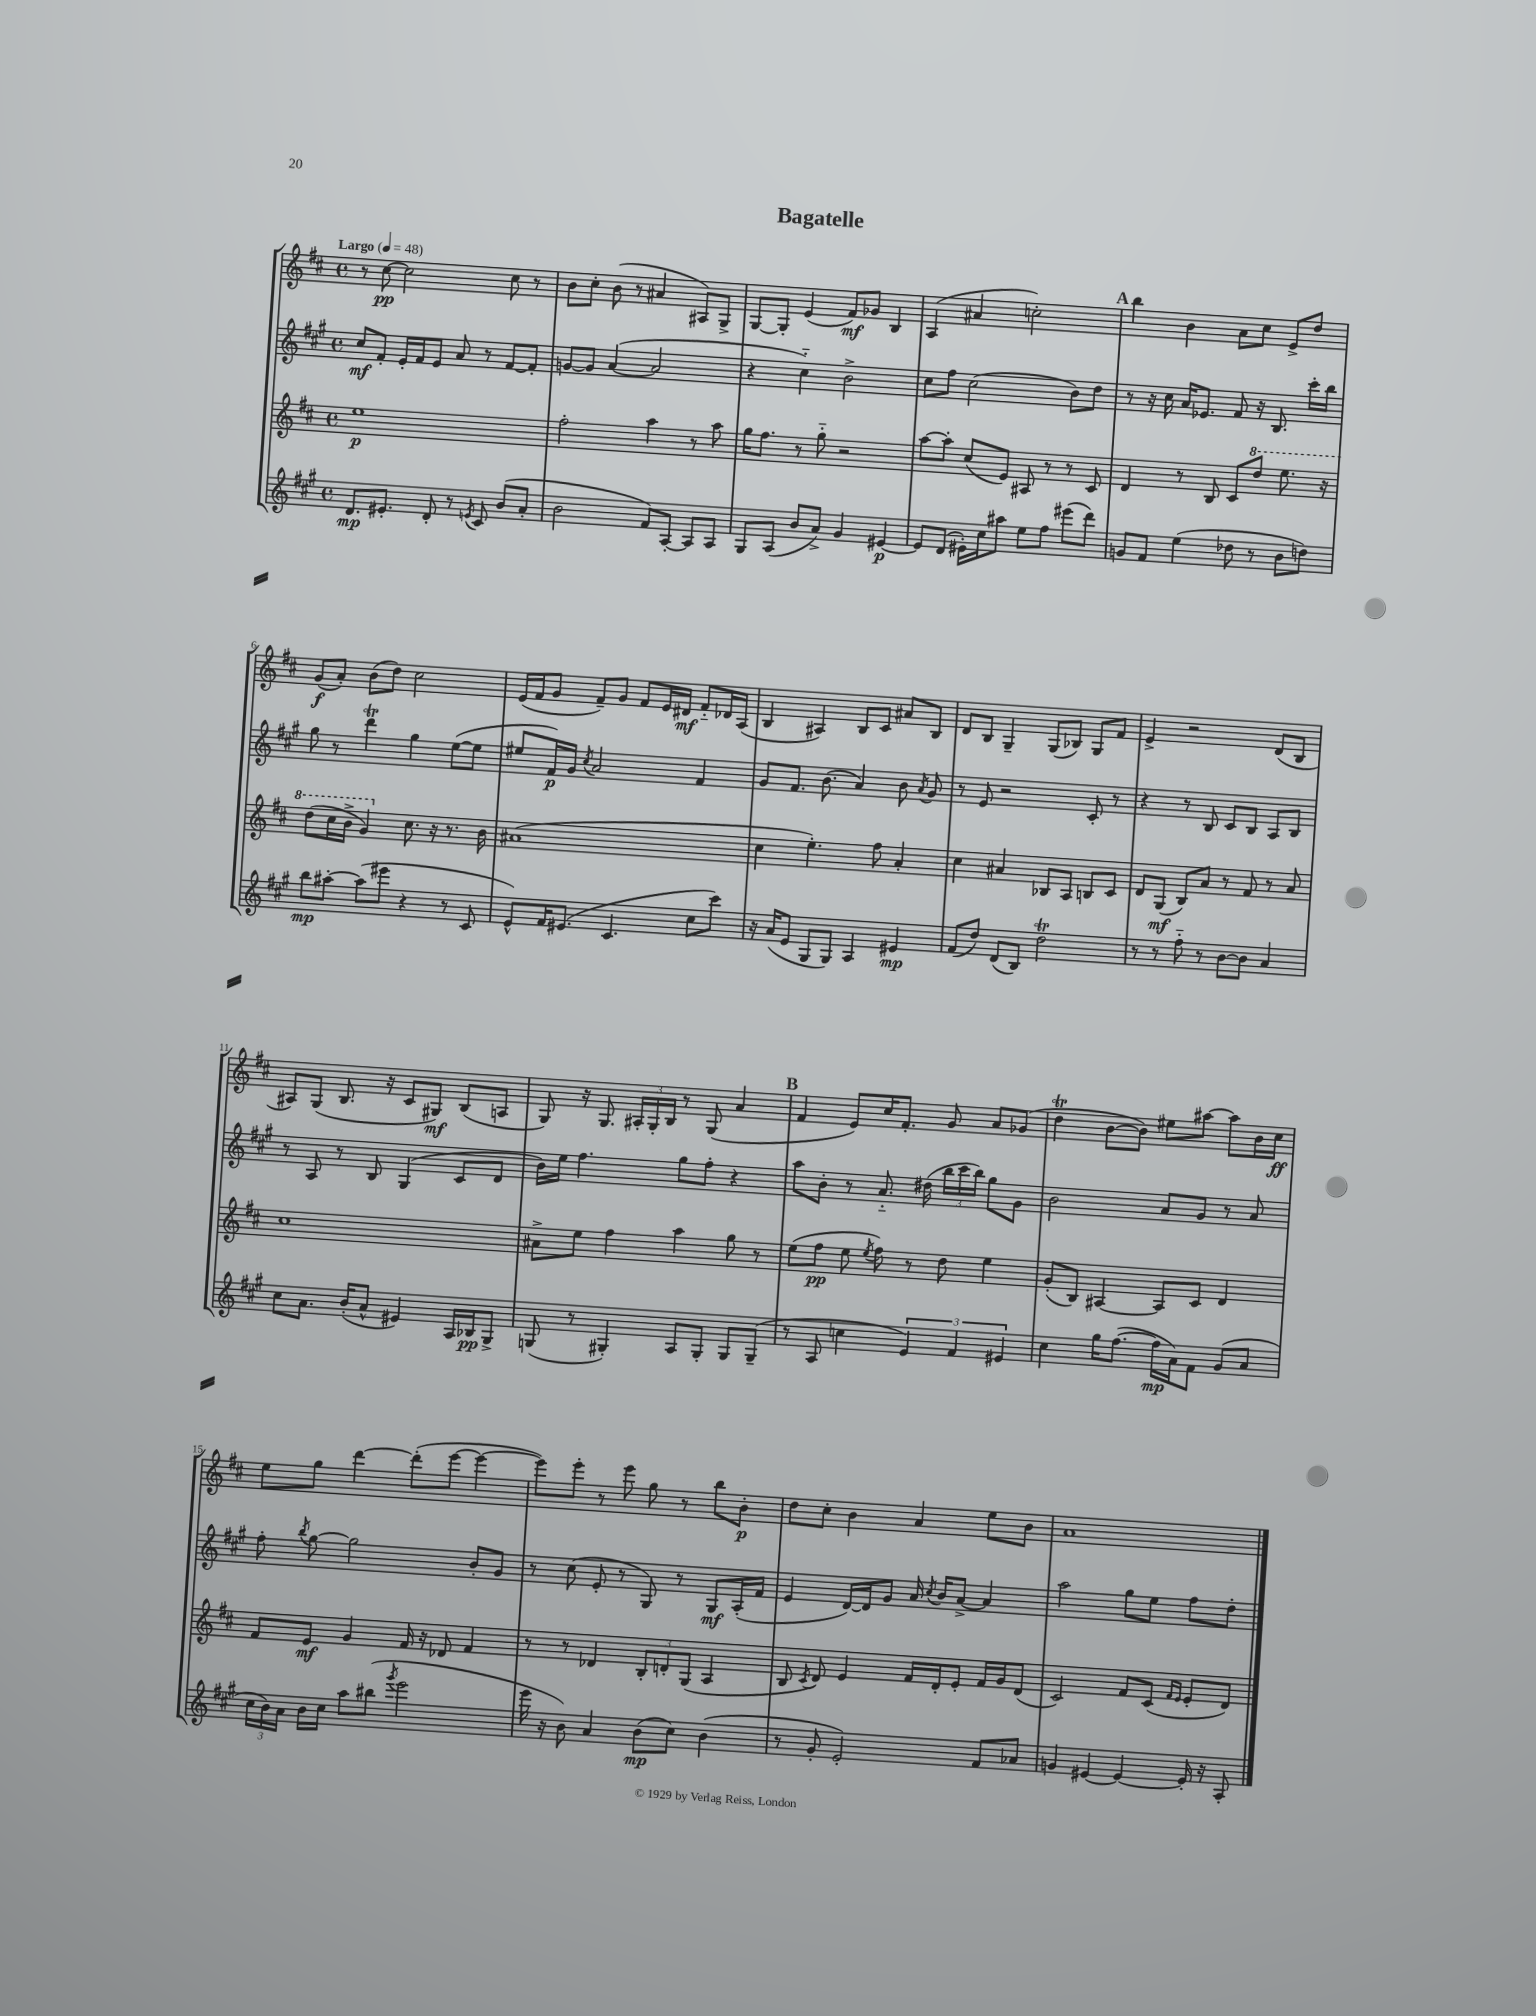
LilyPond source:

\header { title = "Bagatelle" }
<<
\new StaffGroup <<
\new Staff = "s0" {
    \clef treble \key d \major \defaultTimeSignature \time 4/4 \tempo "Largo" 4 = 48
    \autoBeamOff r8 cis''8~\pp cis''2 cis''8 r8 |
    b'8[ cis''8]-. b'8( r8 ais'4 ais8[) g8]-> |
    g8[~ g8]-. e'4( fis'8[\mf) ges'8] b4 |
    a4( ais'4 c''2-.) |
    \mark \markup { \bold "A" } b''4 b'4 a'8[ cis''8] e'8[-> d''8] |
    g'8[\f( a'8]-.) b'8[( d''8]) cis''2 |
    e'16[( fis'16 g'8] fis'8[--) g'8] fis'8[ e'16 dis'16]\mf fis'8[-_ des'16 a16]( |
    b4 ais4) b8[ cis'8] ais'8[ b8] |
    d'8[ b8] g4-- g8[( bes8]) g8[ fis'8] |
    e'4-> r2 d'8[( b8] |
    ais8[) g8]( b8. r16 cis'8[ gis8]\mf) b8[( a8] |
    g8) r16 g8. \tuplet 3/2 { ais16[-. g16-. b16] } r8 g8( a'4 |
    \mark \markup { \bold "B" } fis'4 e'8[) cis''16 fis'8.]-. g'8 a'8[ ges'8]( |
    d''4\trill b'8[~ b'8]) eis''8[ ais''8]~ ais''8[ b'16 cis''16]\ff |
    e''8[ g''8] d'''4~ d'''8[-.( e'''8]~ e'''4~ |
    e'''8[) e'''8]-. r8 e'''8 g''8 r8 b''8[ b'8]-.\p |
    d''8[ cis''8]-. b'4 a'4 e''8[ b'8] |
    a'1 \bar "|." |
}
\new Staff = "s1" {
    \clef treble \key a \major \defaultTimeSignature \time 4/4
    \autoBeamOff cis''8[\mf fis'8]-. e'16[-. fis'16 e'8] a'8 r8 fis'8[~ fis'8]-. |
    g'8[~ g'8] a'4~( a'2 |
    r4 cis''4-_) b'2-> |
    cis''8[ fis''8] cis''2( b'8[) d''8] |
    \mark \markup { \bold "A" } r8 r16 cis''16 a'16[ ees'8.] fis'8 r16 b8. cis'''16[-. b''16] |
    gis''8 r8 d'''4\trill gis''4 e''8[~( e''8] |
    eis''8[ fis'16\p) gis'16] \acciaccatura { cis''8 } a'2 fis'4 |
    gis'8[ fis'8.] b'8.( a'4) b'8 \acciaccatura { a'8 } gis'8 |
    r8 e'8 r2 cis'8-. r8 |
    r4 r8 b8 cis'8[ b8] a8[ b8] |
    r8 a8 r8 b8 gis4( cis'8[ d'8] |
    b'16[) e''16] fis''4. gis''8[ fis''8]-. r4 |
    \mark \markup { \bold "B" } a''8[ b'8]-. r8 a'8.-_ dis''16( \tuplet 3/2 { b''16[ cis'''16 b''16]) } gis''8[ gis'8] |
    b'2 a'8[ gis'8] r8 a'8 |
    fis''8-. \acciaccatura { b''8 } gis''8~ gis''2 b'8[-. gis'8] |
    r8 cis''8( e'8-. r8 gis8) r8 gis8[\mf a16-.( fis'16] |
    e'4 d'16[~) d'16 gis'8] a'16 \acciaccatura { cis''8 } b'16[ a'8]~-> a'4 |
    a''2 gis''8[ e''8] fis''8[ d''8]-. \bar "|." |
}
\new Staff = "s2" {
    \clef treble \key d \major \defaultTimeSignature \time 4/4
    \autoBeamOff e''1\p |
    fis''2-. a''4 r8 a''8 |
    g''16[ fis''8.] r8 g''8-_ r2 |
    a''8[~ a''8]-. cis''8[( e'8]) ais8 r8 r8 cis'8 |
    \mark \markup { \bold "A" } d'4 r8 b8 cis'8[ \ottava #1 d'''8] e'''8. r16 |
    d'''8[( cis'''16 b''16]-> g''4) \ottava #0 cis''8. r16 r8. b'16 |
    ais'1( |
    cis''4 e''4.-.) fis''8 a'4-. |
    cis''4 ais'4 bes8[ a8] b8[ cis'8] |
    d'8[ g8]\mf( b8[) a'8] r8 fis'8 r8 a'8 |
    cis''1 |
    ais'8[-> e''8] fis''4 a''4 g''8 r8 |
    \mark \markup { \bold "B" } e''8[( fis''8]\pp e''8 \acciaccatura { e''8 } fis''8) r8 d''8 e''4 |
    g'8[-.( b8]) ais4~ ais8[ cis'8] d'4 |
    fis'8[ e'8]\mf g'4 fis'16 r16 des'8 fis'4 |
    r8 r8 des'4 \tuplet 3/2 { b8[-. d'8-. g8]( } a4 |
    b8 \acciaccatura { cis'8 } d'8) e'4 fis'16[ d'16-. e'8]-. fis'16[ g'16 d'8]( |
    cis'2) fis'8[ cis'8]( \grace { fis'16[ e'16] } e'8[-. d'8]) \bar "|." |
}
\new Staff = "s3" {
    \clef treble \key a \major \defaultTimeSignature \time 4/4
    \autoBeamOff d'8.[\mp eis'8.]-. d'8-. r8 \acciaccatura { e'8 } cis'8 b'8[( a'8]-. |
    b'2 fis'8[) a8]~-. a8[ a8] |
    gis8[ a8]( b'8[ a'8]->) gis'4 eis'4~\p |
    eis'8[ d'8]( eis'16[-.) cis''16 ais''8] e''8[ fis''8] eis'''8[( d'''8]) |
    \mark \markup { \bold "A" } g'8[ fis'8] e''4( des''8 r8 b'8[ d''8]) |
    b''8[\mp ais''8]~-. ais''8[( eis'''8] r4 r8 cis'8 |
    e'8[-^) fis'16 eis'8.]( cis'4. cis''8[ cis'''8]) |
    r16 a'16[( e'8] gis8[ gis8]) a4 eis'4\mp |
    fis'8[( d''8]) d'8[( b8]) d''2\trill |
    r8 r8 fis''8-_ r8 b'8[~ b'8] a'4 |
    cis''8[ a'8.] b'16[-.( a'8]-^ eis'4) a16[ bes16\pp gis8]-> |
    g8( r8 gis4-.) a8[ gis8]-. gis8[ gis8]--( |
    \mark \markup { \bold "B" } r8 a8 c''4 \tuplet 3/2 { e'4) fis'4 eis'4 } |
    cis''4 gis''16[ fis''8.]~( fis''16[\mp a'16) fis'8] gis'8[( a'8] |
    \tuplet 3/2 { cis''16[ b'16) a'16] } b'16[ cis''16] a''8[ bis''8]( \acciaccatura { gis'''8 } e'''2 |
    e'''16 r16 b'8) a'4 b'8[\mp( cis''8]) b'4( |
    r8 gis'8-. e'2-.) fis'8[ aes'8] |
    g'4 eis'4~ eis'4~ eis'16-. r16 a8-. \bar "|." |
}
>>
>>
